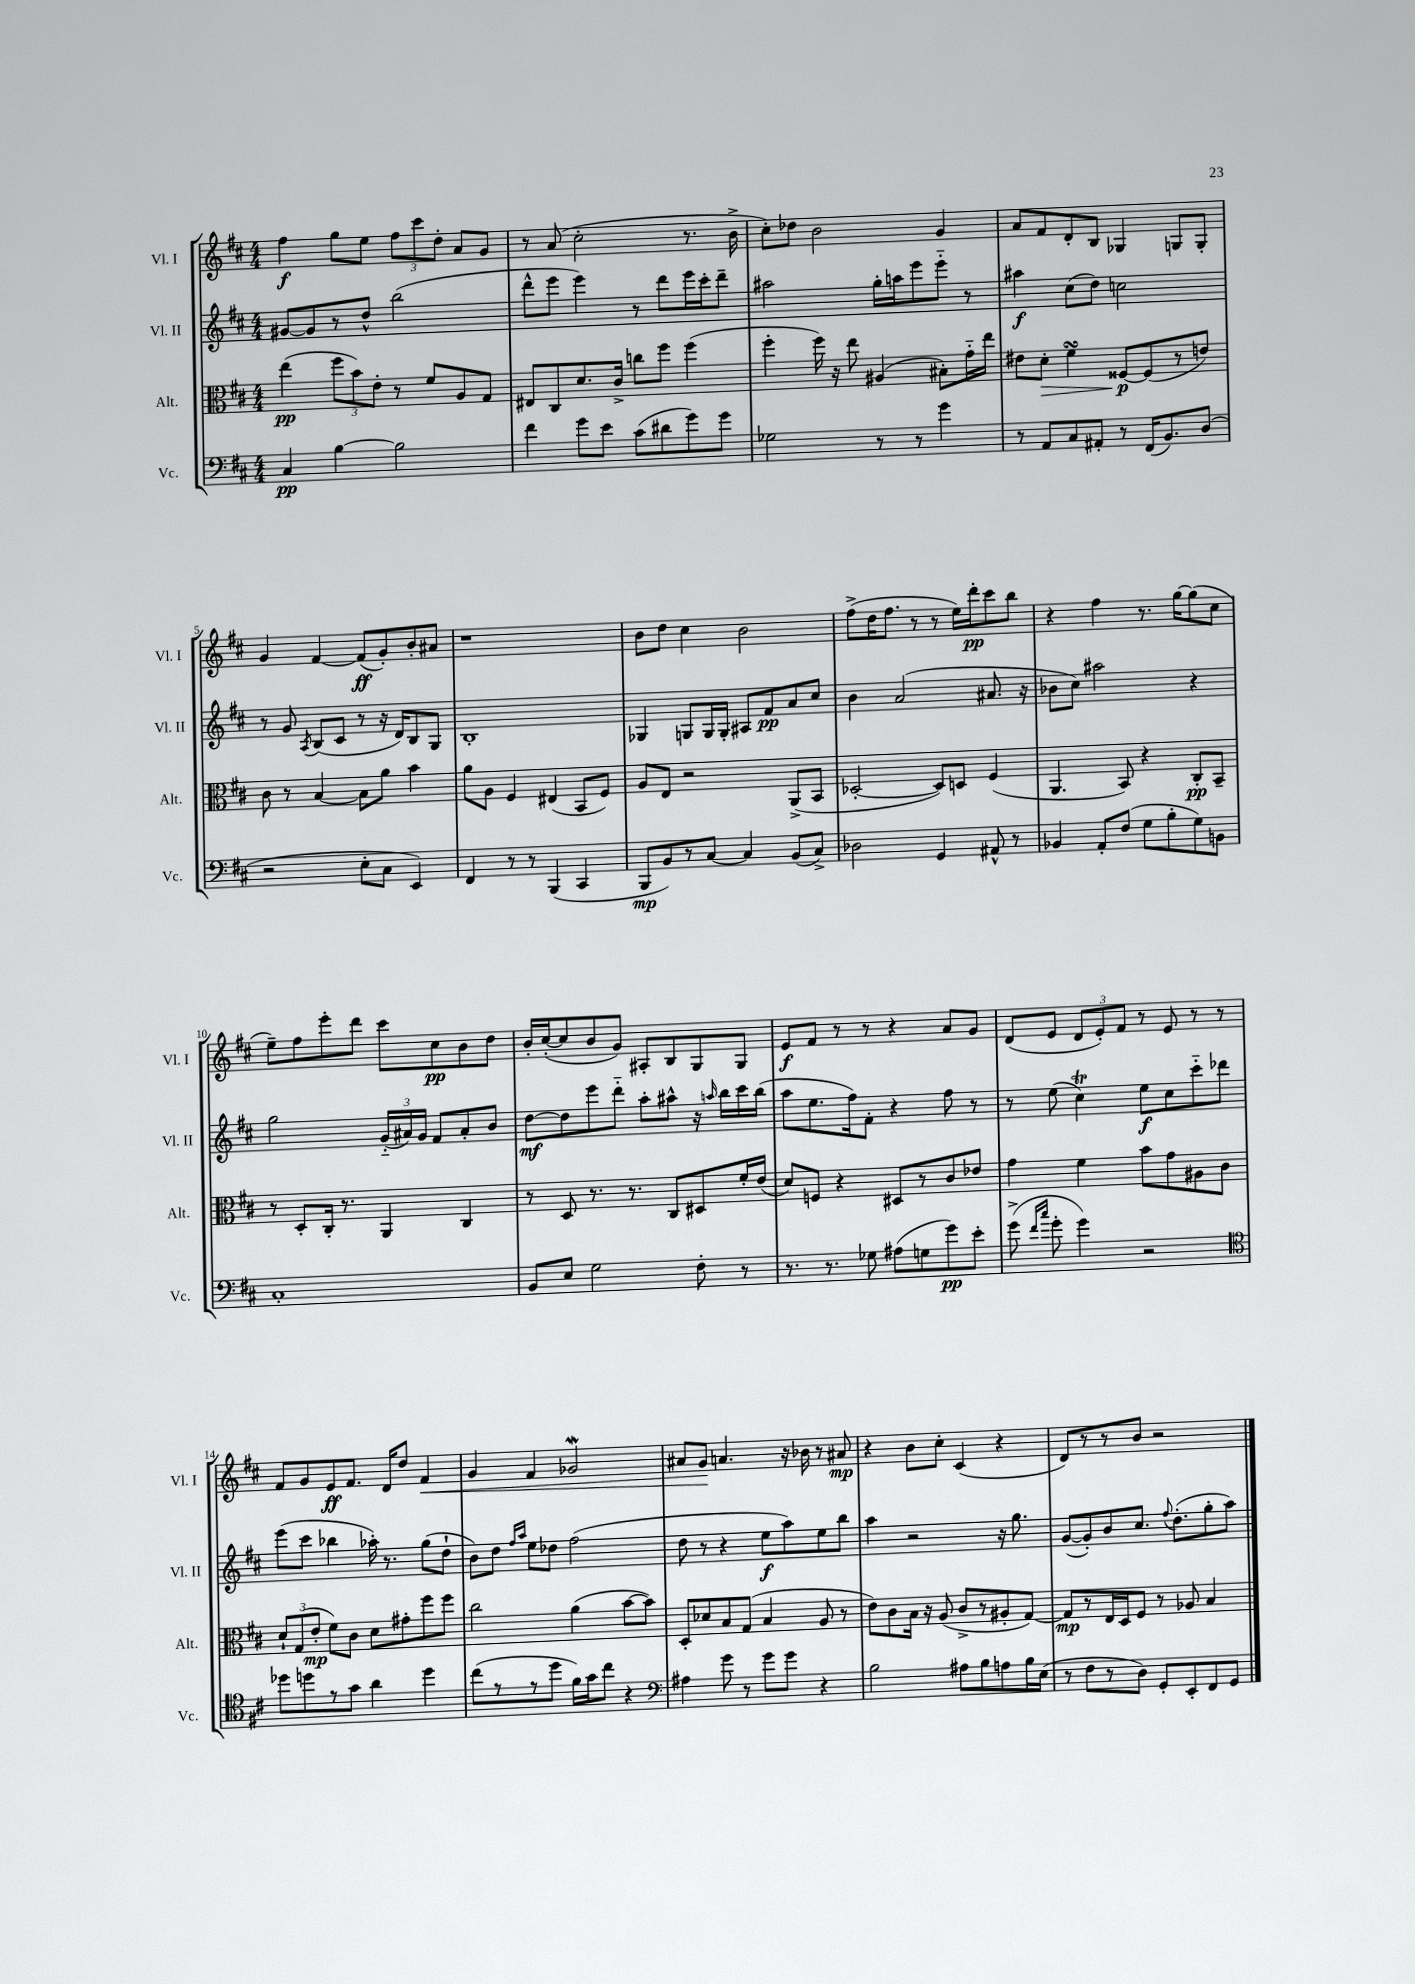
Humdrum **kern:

**kern	**kern	**kern	**kern
*staff4	*staff3	*staff2	*staff1
*clefF4	*clefC3	*clefG2	*clefG2
*k[f#c#]	*k[f#c#]	*k[f#c#]	*k[f#c#]
*M4/4	*M4/4	*M4/4	*M4/4
4C#	(4ee	[8g#	4ff#
.	.	8g#]	.
[4B	12ff#	8r	8gg
.	12b)	.	.
.	.	8dd^^	8ee
.	12e'	.	.
2B]	8r	(2bb	12ff#
.	.	.	12ccc#
.	8f#	.	.
.	.	.	12dd'
.	8A	.	8a
.	8G	.	8g
=	=	=	=
4f#	8E#	8ddd^^	8r
.	8C#	8eee	(8a
8g	8.d	4eee)	2cc#'
8e	.	.	.
.	16c#^	.	.
(8c#	8cc	8r	.
8d#	8ff#	8ddd	.
8g)	(4ff#	16eee	8.r
.	.	16ccc#'	.
8g	.	8ddd~	.
.	.	.	16b^
=	=	=	=
2G-	4ff#'	2aa#	8cc#')
.	.	.	8dd-
.	16ff#)	.	2b
.	16r	.	.
.	8ee	.	.
8r	(4A#	16gg'	.
.	.	16aa	.
8r	.	8eee	.
4g	8B#')	8eee'~	4g
.	16g'~	8r	.
.	16ee	.	.
=	=	=	=
8r	8e#	4aa#	8a
8AA	8d'	.	8f#
8C#	4f#	(8cc#	8d'
8AA#'	.	8dd)	8B
8r	[8F##	2cc	4G-
(16FF#	(8F##]	.	.
8.BB)	.	.	.
.	8r	.	8G
(8D	8e)	.	8G'
=	=	=	=
2r	8c#	8r	4g
.	8r	8g	.
.	.	8qA	.
.	[4B	(8B	[4f#
.	.	8c#	.
8E'	8B]	8r	(8f#]
8C#	8a	16r	8g')
.	.	16d)	.
4EE)	4b	8B	8b'
.	.	8G	8a#
=	=	=	=
4FF#	8a	1B'	1r
.	8A	.	.
8r	4F#	.	.
8r	.	.	.
(4BBB	(4E#	.	.
4CC#	8BB	.	.
.	8F#)	.	.
=	=	=	=
8BBB	8A	4G-	8b
8BB)	8E	.	8dd
8r	2r	8G	4cc#
[8C#	.	16G	.
.	.	16G'	.
4C#]	.	8A#	2b
.	.	8f#	.
(8BB	(8AA^	8a	.
8C#^)	8BB	8cc#	.
=	=	=	=
2D-	[2D-'	4b	(8ff#^
.	.	.	16dd
.	.	.	8.ff#
.	.	(2a	.
.	.	.	8r
4GG	8D-])	.	8r
.	8D	.	16ee)
.	.	.	16ddd'
8AA#^^	(4F#	8.a#	8ccc#
8r	.	.	8bb
.	.	16r	.
=	=	=	=
4BB-	4.AA	8b-	4r
.	.	8cc#)	.
8AA'	.	2aa#	4ff#
(8F#	8BB)	.	.
8G	4r	.	8.r
8B'	.	.	.
.	.	.	[16gg
8G)	8C#'	4r	(8gg]
8BB	8BB~	.	8cc#
=	=	=	=
1C#'	8r	2gg	8ee~)
.	8D'	.	8ff#
.	16C#'	.	8eee'
.	8.r	.	.
.	.	.	8ddd
.	4AA	(24g'~	8ccc#
.	.	24a#)	.
.	.	24g	.
.	.	8f#	8cc#
.	4C#	8a#'	8b
.	.	8b	8dd
=	=	=	=
8BB	8r	[8dd	16b'
.	.	.	([16cc#'
8E	8D	8dd]	8cc#]
2G	8.r	8eee	8b
.	.	8ddd'~	8g)
.	8.r	.	.
.	.	8aa'	8A#'
.	8C#	8aa#^^	8B
8F#'	8D#	16r	8G
.	.	16qqaa	.
.	.	16bb	.
8r	16f#'	16ccc#	8G
.	(16e	(16bb	.
=	=	=	=
8.r	8d)	8aa	8e
.	8F	8.ee	8f#
8.r	.	.	.
.	4r	.	8r
.	.	16ff#)	.
8G-	.	8f#'	8r
(8A#	8D#	4r	4r
8G	8r	.	.
8g)	8c#	8ff#	8a
8e'	8e-	8r	8g
=	=	=	=
(8g^	4g	8r	(8d
16qqf#	.	.	.
16qqcc#	.	.	.
8g'	.	(8ee	8e
4g)	4f#	4cc#)	12d
.	.	.	12e')
.	.	.	12f#
2r	8b	8ee	8r
.	8g	8cc#	8e
.	8A#	8ccc#'~	8r
.	8c#	8ddd-	8r
=	=	=	=
*clefC4	*	*	*
8dd-	12d`	(8eee	8f#
.	(12G	.	.
8dd	.	8ccc#	8g
.	12e'	.	.
8r	8f#)	4bb-	8e
8g	8c#	.	8.f#
4a	8d	16aa-')	.
.	.	8.r	16d
.	8g#'	.	8dd
4dd	8ff#	(8gg	4f#
.	8ff#	8dd`	.
=	=	=	=
(8cc#	2cc#	8b)	4g
8r	.	8dd	.
.	.	16qqff#	.
.	.	16qqaa	.
8r	.	8ee	4f#
8dd	.	8dd-	.
16f#)	(4a	(2ff#	2g-
16g	.	.	.
8cc#	.	.	.
4r	[8b	.	.
.	8b])	.	.
=	=	=	=
*clefF4	*	*	*
4A#	8D'	8dd	8a#
.	8d-	8r	8g
8g	8B	4r	4.a
8r	(8G	.	.
8g	4B	8ee	.
8g	.	8aa)	16r
.	.	.	16b-
4r	8A	8ee	8r
.	8r	8bb	8a#
=	=	=	=
2B	8e)	4aa	4r
.	8c#	.	.
.	16B	2r	8b
.	16r	.	.
.	(8A	.	8cc#'
8A#	8c#^	.	(4c#
8B	8r	.	.
8A	8A#'	16r	4r
.	.	8.gg	.
16B	[8G)	.	.
(16E	.	.	.
=	=	=	=
8r	8G]	([8g	8d)
8F#	8r	8g'])	8r
8r	16E	8b	8r
.	16D	.	.
8D)	8F#	8.cc#	8b
8GG'	8r	.	2r
.	.	8qqff#	.
.	.	(8.dd'	.
8EE'	8A-	.	.
8FF#	4B	8gg'	.
8GG	.	8aa)	.
==	==	==	==
*-	*-	*-	*-
